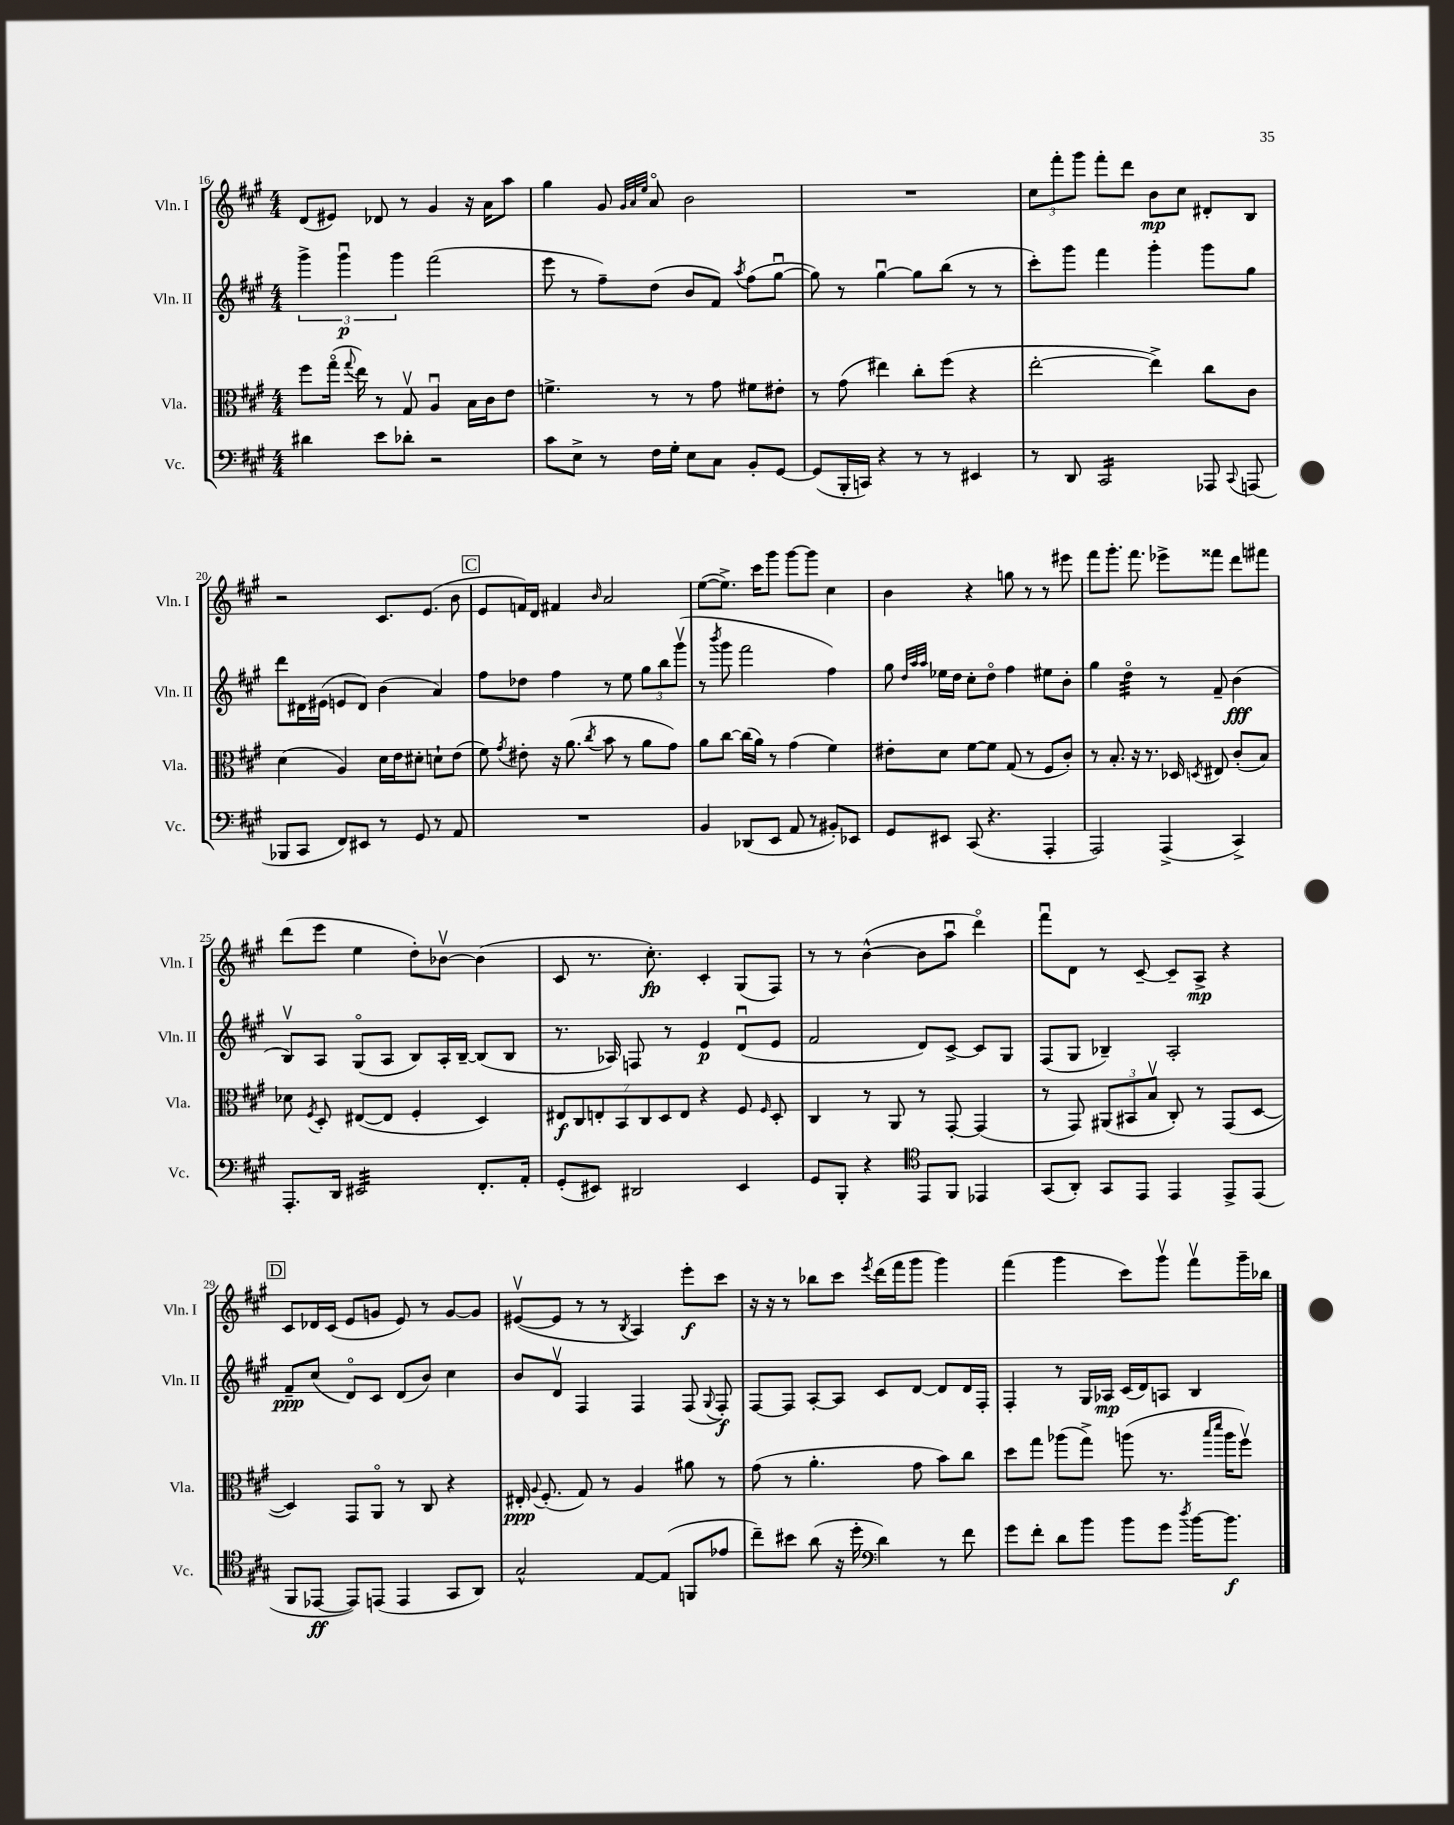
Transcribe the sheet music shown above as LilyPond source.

<<
\new StaffGroup <<
\new Staff = "s0" \with { instrumentName = "Vln. I" shortInstrumentName = "Vln. I" } {
    \clef treble \key a \major \numericTimeSignature \time 4/4
    \autoBeamOff d'8[( eis'8]) des'8 r8 gis'4 r16 a'16[ a''8] |
    gis''4 gis'8 \grace { gis'32[ a'32 e''32] } a'8\flageolet b'2 |
    R1 |
    \tuplet 3/2 { cis''8[ fis'''8-. gis'''8] } fis'''8[-. d'''8] b'8[\mp cis''8] dis'8[-. b8] |
    r2 cis'8.[ e'8.]( b'8 |
    \mark \markup { \box "C" } e'8[ f'16) d'16] fis'4 \grace { b'16 } a'2 |
    e''8[~( e''8.]->) cis'''16[ gis'''8] gis'''8[~ gis'''8] cis''4 |
    b'4 r4 g''8 r8 r8 eis'''8 |
    fis'''8[ gis'''8.]-. fis'''8. ees'''8[-> fisis'''8] d'''8[ fis'''8] |
    d'''8[( e'''8] e''4 d''8[-.) bes'8]~\upbow bes'4( |
    cis'8 r8. cis''8.-.\fp) cis'4-. gis8[( fis8]) |
    r8 r8 b'4~-^( b'8[ a''8]\downbow d'''4\flageolet) |
    fis'''8[\downbow d'8] r8 cis'8~-- cis'8[-- a8]->\mp r4 |
    \mark \markup { \box "D" } cis'8[ des'16 cis'16]( e'8[ g'8] e'8) r8 g'8[~ g'8] |
    eis'8[~\upbow( eis'8] r8 r8 \acciaccatura { b8 } a4) e'''8[-.\f cis'''8] |
    r16 r16 r8 bes''8[ cis'''8] \acciaccatura { e'''8 } d'''16[( fis'''16 gis'''8] gis'''4) |
    fis'''4( gis'''4 cis'''8[) gis'''8]\upbow fis'''8[\upbow gis'''16-- bes''16] \bar "|." |
}
\new Staff = "s1" \with { instrumentName = "Vln. II" shortInstrumentName = "Vln. II" } {
    \clef treble \key a \major \numericTimeSignature \time 4/4
    \autoBeamOff \tuplet 3/2 { gis'''4-> gis'''4\downbow\p gis'''4 } fis'''2( |
    e'''8 r8 fis''8[--) d''8]( b'8[ fis'8]) \acciaccatura { a''8 } fis''8[( gis''8]~\downbow |
    gis''8) r8 gis''4~\downbow gis''8[ b''8]( r8 r8 |
    cis'''8[-.) gis'''8] fis'''4 gis'''4-. gis'''8[ gis''8] |
    d'''8[ dis'16 eis'16]( e'8[ dis'8]) b'4( a'4) |
    \mark \markup { \box "C" } fis''8[ des''8] fis''4 r8 e''8 \tuplet 3/2 { gis''8[ b''8 gis'''8]\upbow( } |
    r8 \acciaccatura { b'''8 } gis'''8 fis'''2 fis''4) |
    gis''8 \grace { d''32[ a''32 a''32] } ees''16[ d''16] cis''8[-. d''8]\flageolet fis''4 eis''8[ b'8]-. |
    gis''4 d''4:32\flageolet r8 fis'8-- b'4\fff( |
    b8[\upbow) a8] gis8[\flageolet( a8] b8[) a16-. b16]~-- b8[( b8] |
    r8. aes16) f8 r8 e'4\p d'8[\downbow( e'8] |
    fis'2 d'8[) cis'8]~-> cis'8[ gis8] |
    fis8[( gis8] bes4--) a2-. |
    \mark \markup { \box "D" } fis'8[--\ppp cis''8]( d'8[\flageolet) cis'8] d'8[( b'8]) cis''4 |
    b'8[ d'8]\upbow fis4 fis4 fis8( \appoggiatura { gis8 } fis8-.\f) |
    fis8[~ fis8] a8[~-. a8] cis'8[ d'8]~ d'8[ d'16 fis16]-. |
    fis4-. r8 gis16[ aes16]\mp cis'16[( d'16) a8] b4 \bar "|." |
}
\new Staff = "s2" \with { instrumentName = "Vla." shortInstrumentName = "Vla." } {
    \clef alto \key a \major \numericTimeSignature \time 4/4
    \autoBeamOff fis''8[ gis''16]\flageolet( \appoggiatura { gis''8 } e''16) r8 gis8\upbow a4\downbow b16[ cis'16 e'8] |
    f'4.-> r8 r8 gis'8 fis'8[ eis'8]-. |
    r8 gis'8( eis''4) cis''8[-. fis''8]( r4 |
    e''2~-. e''4->) cis''8[ cis'8] |
    d'4( a4) d'16[ e'16 dis'8]-. d'8[-! e'8]( |
    \mark \markup { \box "C" } fis'8) \acciaccatura { gis'8 } eis'8-. r16 a'8.( \acciaccatura { cis''8 } b'8 r8 a'8[ gis'8]) |
    a'8[ cis''8]~ cis''16[( a'16]) r8 gis'4( fis'4) |
    eis'8[-. d'8] fis'8[~ fis'8] gis8( r8 fis8[ cis'8]-.) |
    r8 b8.-. r16 r8. des16 \acciaccatura { d8 } eis8 cis'8[-.( b8]) |
    des'8 \acciaccatura { fis8 } d8-. eis8[~( eis8] fis4-. d4) |
    \tuplet 7/4 { eis8[\f cis8 e8-. b,8 cis8 d8 e8] } r4 fis8 \grace { fis16 } d8-. |
    cis4 r8 a,8 r8 gis,8~-. gis,4( |
    r8 gis,8) \tuplet 3/2 { ais,8[( bis,8 b8]\upbow } cis8-.) r8 gis,8[( d8]~ |
    \mark \markup { \box "D" } d4) gis,8[ a,8]\flageolet r8 cis8 r4 |
    eis16-.\ppp \appoggiatura { a8 } fis8.-.( gis8) r8 a4 ais'8 r8 |
    gis'8( r8 a'4.-. gis'8 b'8[) cis''8] |
    d''8[ gis''8] aes''8[( gis''8]->) a''8( r8. \grace { b''16[ d'''16] } a''16[ fis''8]\upbow) \bar "|." |
}
\new Staff = "s3" \with { instrumentName = "Vc." shortInstrumentName = "Vc." } {
    \clef bass \key a \major \numericTimeSignature \time 4/4
    \autoBeamOff dis'4 e'8[ des'8]-. r2 |
    cis'8[ e8]-> r8 fis16[ gis16]-. e8[ cis8] b,8[-. gis,8]~ |
    gis,8[( b,,16-. c,16]) r4 r8 r8 eis,4 |
    r8 d,8 cis,2:16 aes,,8 \appoggiatura { cis,8 } a,,8( |
    bes,,8[ cis,8] fis,8[) eis,8] r8 gis,8 r8 a,8 |
    \mark \markup { \box "C" } R1 |
    b,4 des,8[( e,8] a,8 r8 bis,8[-.) ees,8] |
    gis,8[ eis,8] cis,8( r4. a,,4-. |
    a,,2) a,,4->( cis,4->) |
    a,,8.[-. d,16] eis,2:32 fis,8.[-. a,16]-. |
    gis,8[-.( eis,8]) dis,2 eis,4 |
    gis,8[ b,,8]-. r4 \clef tenor e,8[ fis,8] ees,4 |
    gis,8[( a,8]-.) gis,8[ e,8] e,4 e,8[-> e,8]( |
    \mark \markup { \box "D" } fis,8[ ees,8]~\ff ees,8[) e,8]( e,4 gis,8[ a,8]) |
    gis2-^ e8[~ e8]( f,8[ ees'8] |
    cis''8[--) bis'8] a'8( r16 d''16-. \clef bass d'4) r8 fis'8 |
    gis'8[ fis'8]-. d'8[ b'8] b'8[ gis'8] \acciaccatura { d''8 } b'16[~ b'8.]\f \bar "|." |
}
>>
>>
\layout { \context { \Score currentBarNumber = #16 } }
